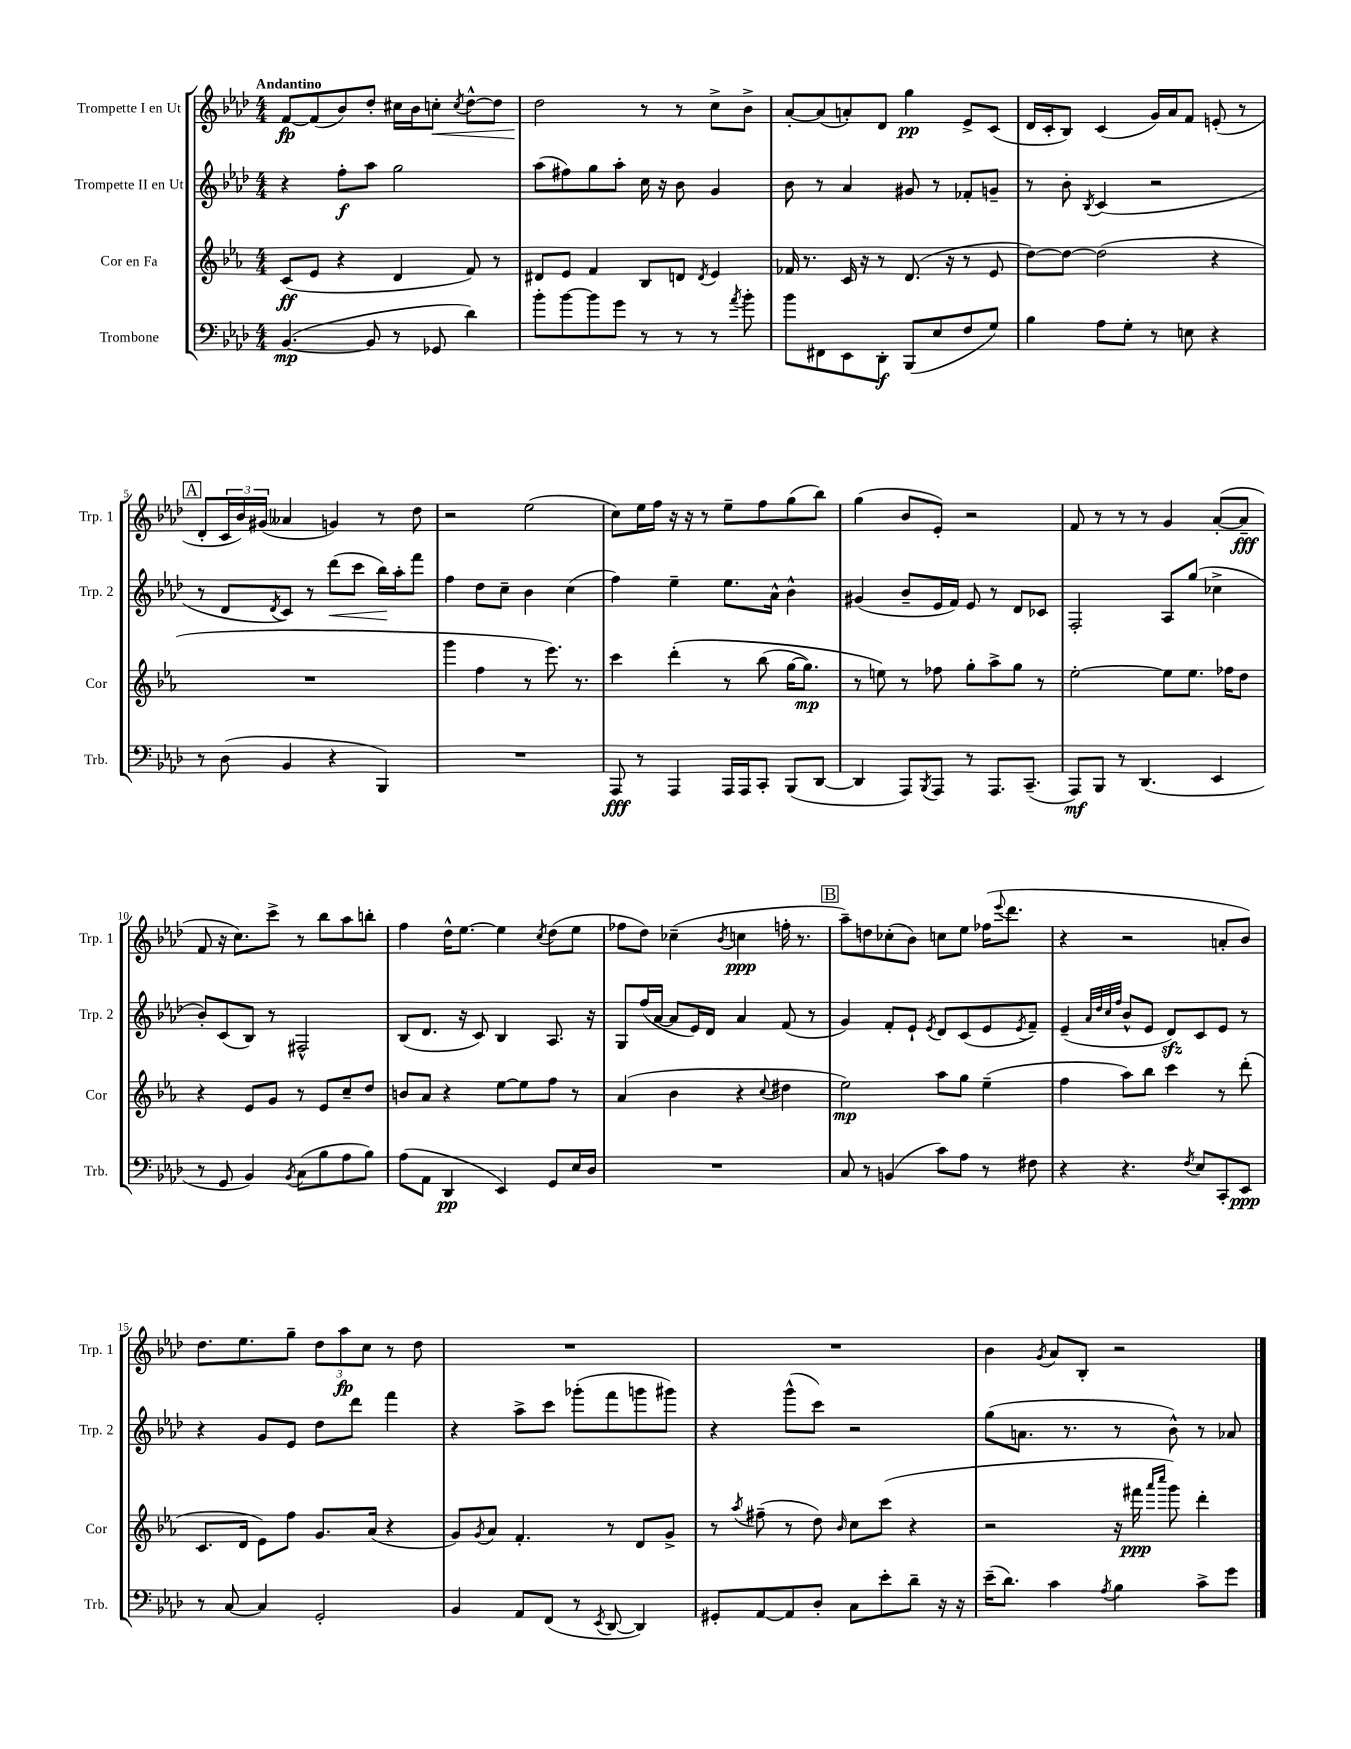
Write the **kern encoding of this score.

**kern	**kern	**kern	**kern
*staff4	*staff3	*staff2	*staff1
*clefF4	*clefG2	*clefG2	*clefG2
*k[b-e-a-d-]	*k[b-e-a-]	*k[b-e-a-d-]	*k[b-e-a-d-]
*M4/4	*M4/4	*M4/4	*M4/4
([4.BB-	(8c	4r	[8f
.	8e-	.	(8f]
.	4r	8ff'	8b-)
8BB-]	.	8aa-	8dd-'
8r	4d	2gg	16cc#
.	.	.	16b-
8GG-	.	.	8cc'
.	.	.	8qcc
4d-)	8f)	.	[8dd-^^
.	8r	.	8dd-]
=	=	=	=
8b-'	8d#	(8aa-	2dd-
[8b-	8e-	8ff#)	.
8b-]	4f	8gg	.
8g	.	8aa-'	.
8r	8B-	16cc	8r
.	.	16r	.
8r	8d	8b-	8r
.	8qd	.	.
8r	4e-	4g	8cc^
8qa-	.	.	.
8b-'	.	.	8b-^
=	=	=	=
8b-	16f-	8b-	[8a-'
.	8.r	.	.
8FF#	.	8r	(8a-]
8EE-	16c	4a-	8a')
.	16r	.	.
8DD-'	8r	.	8d-
(8BBB-	(8.d	8g#	4gg
8E-	.	8r	.
.	16r	.	.
8F	8r	8f-'	8e-^
8G)	8e-	8g~	(8c
=	=	=	=
4B-	[8dd)	8r	16d-
.	.	.	16c'
.	8dd_	8b-'	8B-)
.	.	8qB-	.
8A-	(2dd]	(4c	(4c
8G'	.	.	.
8r	.	2r	16g)
.	.	.	16a-
8E	.	.	8f
4r	4r	.	(8e'
.	.	.	8r
=	=	=	=
8r	1r	8r	8d-'
(8D-	.	8d-	24c
.	.	.	24b-)
.	.	.	(24g#
.	.	8qd-	.
4BB-	.	8c)	4a--
.	.	8r	.
4r	.	(8ddd-	4g)
.	.	8ccc	.
4BBB-)	.	16bb-)	8r
.	.	16aa-'	.
.	.	8fff	8dd-
=	=	=	=
1r	4ggg	4ff	2r
.	4ff	8dd-	.
.	.	8cc~	.
.	8r	4b-	(2ee-
.	8.eee-)	.	.
.	.	(4cc	.
.	8.r	.	.
=	=	=	=
8AAA-	4ccc	4ff)	8cc)
8r	.	.	16ee-
.	.	.	16ff
4AAA-	&(4ddd'	4ee-~	16r
.	.	.	16r
.	.	.	8r
16AAA-	8r	8.ee-	8ee-~
16AAA-	.	.	.
8CC'	(8bb-	.	8ff
.	.	16a-^^	.
(8BBB-	[16gg	4b-^^	(8gg
.	8.gg])	.	.
[8DD-	.	.	8bb-)
=	=	=	=
4DD-]	8r	(4g#	(4gg
.	8ee&)	.	.
8AAA-)	8r	8b-~	8b-
8qBBB-	.	.	.
8AAA-	8ff-	16e-	8e-')
.	.	16f)	.
8r	8gg'	8e-	2r
8.AAA-	8aa-^	8r	.
.	8gg	8d-	.
(8.CC~	.	.	.
.	8r	8c-	.
=	=	=	=
8AAA-)	[2ee-'	2F'	8f
8BBB-	.	.	8r
8r	.	.	8r
(4.DD-	.	.	8r
.	8ee-]	8A-	4g
.	8.ee-	(8gg	.
4EE-	.	4cc-^	([8a-'
.	16ff-	.	.
.	8dd	.	8a-~]
=	=	=	=
8r	4r	8b-')	8f
8GG	.	(8c	16r
.	.	.	8.cc)
4BB-)	8e-	8B-)	.
.	8g	8r	8ccc^
8qBB-	.	.	.
(8C	8r	2F#^^	8r
8B-	8e-	.	8bb-
8A-	8cc~	.	8aa-
8B-)	8dd	.	8bb'
=	=	=	=
(8A-	8b	(8B-	4ff
8AA-	8a-	8.d-	.
4DD-	4r	.	16dd-^^
.	.	16r	[8.ee-
.	.	8c)	.
4EE-)	[8ee-	4B-	4ee-]
.	8ee-]	.	.
.	.	.	8qcc
8GG	8ff	8.A-	(8dd-
16E-	8r	.	8ee-
16D-	.	16r	.
=	=	=	=
1r	(4a-	8G	8ff-
.	.	(16ff	8dd-)
.	.	[16a-	.
.	4b-	8a-]	(4cc-~
.	.	16e-)	.
.	.	16d-	.
.	.	.	8qb-
.	4r	4a-	4cc
.	8qqcc	.	.
.	4dd#	(8f	16ff'
.	.	.	8.r
.	.	8r	.
=	=	=	=
8C	2ee-)	4g)	8aa-~)
8r	.	.	8dd
(4BB	.	8f'	(8cc-'
.	.	8e-`	8b-)
.	.	8qe-	.
8c)	8aa-	8d-	8cc
8A-	8gg	(8c	8ee-
8r	(4ee-~	8e-	(16ff-
.	.	.	8qqeee-
.	.	.	8.ddd-
.	.	8qe-	.
8F#	.	8f~)	.
=	=	=	=
4r	4ff	(4e-~	4r
.	.	32qqa-	.
.	.	32qqdd-	.
.	.	32qqcc	.
.	.	32qqff	.
4.r	8aa-)	8b-^^	2r
.	8bb-	8e-	.
.	4ccc	8d-)	.
8qF	.	.	.
8E-	.	8c	.
8CC'	8r	8e-	8a'
8EE-	(8ddd'	8r	8b-)
=	=	=	=
8r	8.c	4r	8.dd-
[8C	.	.	.
.	16d	.	8.ee-
4C]	8e-)	8g	.
.	8ff	8e-	8gg~
2GG'	8.g	8dd-	12dd-
.	.	.	12aa-
.	.	8ddd-	.
.	.	.	12cc
.	(16a-	.	.
.	4r	4fff	8r
.	.	.	8dd-
=	=	=	=
4BB-	8g)	4r	1r
.	8qg	.	.
.	8a-	.	.
8AA-	4.f'	8aa-^	.
(8FF	.	8ccc	.
8r	.	(8ggg-'	.
8qEE-	.	.	.
[8DD-	8r	8fff	.
4DD-])	8d	8ggg	.
.	8g^	8ggg#)	.
=	=	=	=
8GG#'	8r	4r	1r
.	8qaa-	.	.
[8AA-	(8ff#~	.	.
8AA-]	8r	(8ggg^^	.
8D-'	8dd)	8ccc)	.
.	16qqb-	.	.
8C	8cc	2r	.
8e-'	(8ccc	.	.
8d-~	4r	.	.
16r	.	.	.
16r	.	.	.
=	=	=	=
(16e-~	2r	(8gg	4b-
8.d-)	.	.	.
.	.	8.a	.
.	.	.	8qg
4c	.	.	8a-
.	.	8.r	.
.	.	.	8B-'
8qA-	.	.	.
4B-	16r	8r	2r
.	16fff#	.	.
.	16qqaaa-	.	.
.	16qqcccc	.	.
.	8ggg)	8b-^^)	.
8c^	4ddd'	8r	.
8g	.	8a-	.
==	==	==	==
*-	*-	*-	*-
